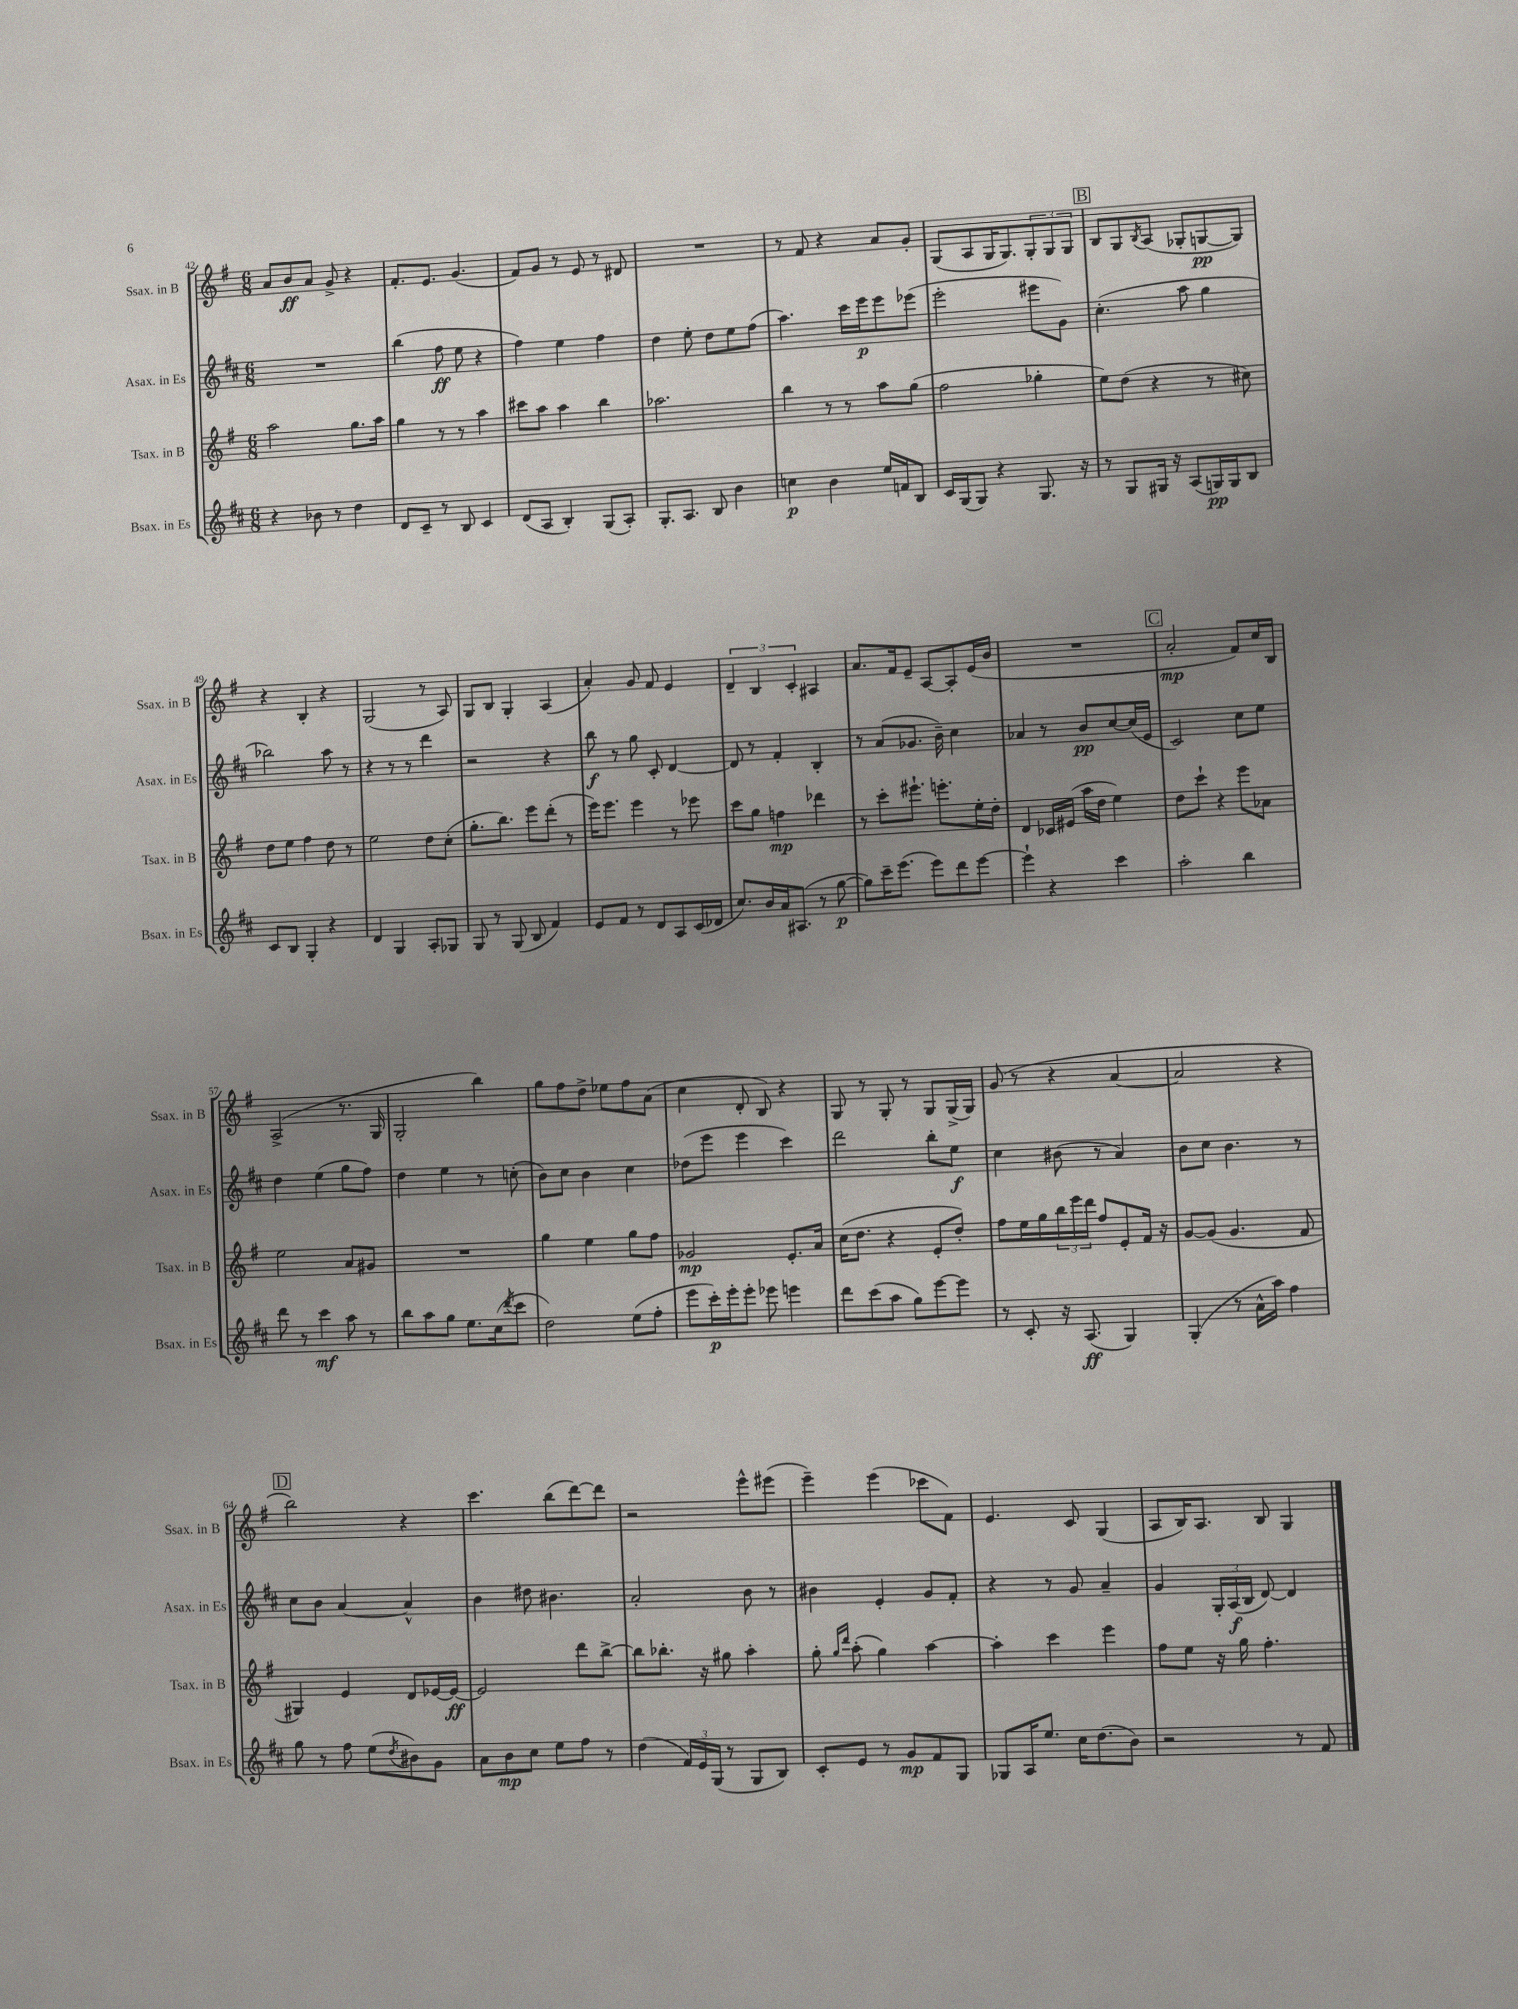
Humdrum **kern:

**kern	**kern	**kern	**kern
*staff4	*staff3	*staff2	*staff1
*clefG2	*clefG2	*clefG2	*clefG2
*k[f#c#]	*k[f#]	*k[f#c#]	*k[f#]
*M6/8	*M6/8	*M6/8	*M6/8
4r	2aa	2.r	8a
.	.	.	8b
8b-	.	.	8a
8r	.	.	8g^
4dd	8.gg	.	4r
.	16aa	.	.
=	=	=	=
8d	4gg	(4bb	8.f#'
8c#~	.	.	.
.	.	.	8.e
8r	8r	8ff#	.
8B	8r	8ee	(4.g
4c#	4aa	4r	.
=	=	=	=
(8d	8ccc#	4ff#)	8f#)
8A	8aa	.	8g
4B')	4aa	4ee	8r
.	.	.	8e
(8G	4bb	4ff#	8r
8A')	.	.	8d#
=	=	=	=
8.G'	2.aa-	4dd	2.r
8.A	.	.	.
.	.	8ee'	.
8B	.	8dd	.
4b	.	8ee	.
.	.	(8ff#	.
=	=	=	=
4cc	4bb	4.aa)	8r
.	.	.	8f#
4b	8r	.	4r
.	8r	16ccc#	.
.	.	16eee	.
16ee	8aa	8eee	8a
16f	.	.	.
8B	(8gg	(8eee-	8g'
=	=	=	=
16c#	2ff#	2eee'	(8G
(16G	.	.	.
8G)	.	.	8A
4r	.	.	16G
.	.	.	8.G)
8.G	4gg-'	8eee#	12G'
.	.	.	12G
.	.	8g)	.
.	.	.	12G
16r	.	.	.
=	=	=	=
8r	8ee)	(4.cc#'	8B
8G	(8dd	.	8G
.	.	.	8qB
16G#	4r	.	(8A
16r	.	.	.
(8A	.	8aa	8G-'
16G)	8r	4gg	[8G
16G	.	.	.
8B	8cc#)	.	8G])
=	=	=	=
8c#	8dd	2bb-)	4r
8B	8ee	.	.
4G'	4ff#	.	4B'
4r	8dd	8aa	4r
.	8r	8r	.
=	=	=	=
4d	2ee	4r	(2G
4G	.	8r	.
.	.	8r	.
8A'	8dd	4ddd	8r
8G-	(8cc'	.	8A)
=	=	=	=
8G	8.gg'	2r	8G
8r	.	.	8B
.	8.bb)	.	.
(8G	.	.	4G'
8B	8eee	.	.
4f#)	(8ddd'	4r	(4A
.	8r	.	.
=	=	=	=
8e	16eee)	8bb	4a')
.	8.eee	.	.
8f#	.	8r	.
8r	4eee	8gg	8g
8d	.	8c#'	8f#
8A	8r	[4d	4e
(16c#	8eee-	.	.
16d-	.	.	.
=	=	=	=
8.cc#)	8ccc	8d]	6d~
.	8gg	8r	.
.	.	.	6B
16b	.	.	.
16a	4ff	4f#'	.
(8.A#	.	.	.
.	.	.	6c'
8r	4ddd-	4B'	4A#
[8gg	.	.	.
=	=	=	=
8gg])	8r	8r	8.a
16ccc#~	8ccc'	(8a	.
(8.eee	.	.	16f#
.	8.eee#`	8.g-	8e~
8eee)	.	.	[8A
.	8.eee'	16b~)	.
8ddd	.	4cc#	8A']
[8eee	16ee'	.	(16e
.	16dd'	.	16b
=	=	=	=
4eee`]	4d	4a-	2.r
4r	16c-	8r	.
.	(16e#	.	.
.	16aa	8b	.
.	16dd	.	.
4ccc#	4ee)	[8cc#	.
.	.	(16cc#]	.
.	.	16e	.
=	=	=	=
2aa'	8dd	2c#)	2a'
.	8ccc`	.	.
.	4r	.	.
4bb	8eee	8cc#	8f#)
.	8a-	8ee	16cc
.	.	.	16B
=	=	=	=
8ddd	2ee	4dd	(2A^
8r	.	.	.
4ccc#	.	(4ee	.
8aa	8a	8gg	8.r
8r	8g#	8ff#)	.
.	.	.	16G
=	=	=	=
8bb	2.r	4dd	2G'
8aa	.	.	.
8gg	.	4ee	.
8.ee	.	.	.
.	.	8r	4bb)
(16cc#	.	.	.
8qddd	.	.	.
8ccc#	.	(8cc'	.
=	=	=	=
2dd)	4gg	8b)	8gg
.	.	8cc#	8ff#
.	4ee	4b	8dd^
.	.	.	8ee-
(8ee	8gg	4cc#	8ff#
8ff#'	8ff#	.	(8a
=	=	=	=
8eee	2g-	(8dd-	4cc
16ccc#')	.	8eee	.
16eee'	.	.	.
8eee'	.	4eee	8d'
8eee-	.	.	8B)
4eee	8.e'	4ccc#)	4r
.	16a	.	.
=	=	=	=
8ddd	(16cc	2ddd	8G
.	8.dd	.	.
(8ccc#	.	.	8r
8aa	4r	.	8G'
8gg)	.	.	8r
[8eee	8e'	8bb'	8G
8eee]	8dd')	8ee	(16G^
.	.	.	16G)
=	=	=	=
8r	8ff#	4cc#	(8g
8c#'	16ee	.	8r
.	16gg	.	.
16r	24bb	(8b#	4r
.	24eee	.	.
(8.A	.	.	.
.	24ddd	.	.
.	8ff#	8r	.
4G)	8e'	4a)	[4a
.	16f#	.	.
.	16r	.	.
=	=	=	=
(4G'	[8g	8b	2a]
.	(8g]	8cc#	.
8r	4.g	4.b	.
16a^^	.	.	.
16aa)	.	.	.
4ff#	.	.	4r
.	8f#	8r	.
=	=	=	=
8gg	4G#)	8cc#	2bb)
8r	.	8b	.
8ff#	4e	[4a	.
(8ee	.	.	.
8qdd	.	.	.
8b#)	8d	4a^^]	4r
8g	[16e-	.	.
.	16e-_	.	.
=	=	=	=
8a	2e-]	4b	4.ccc
8b	.	.	.
8cc#	.	8dd#	.
8ee	.	4.b#	(8bb
8ff#	8ddd	.	[8ddd)
8r	[8bb^	.	8ddd]
=	=	=	=
(4dd	8bb]	2a'	2r
.	8.bb-'	.	.
24f#)	.	.	.
24e	.	.	.
.	16r	.	.
(24G	.	.	.
8r	8gg#	.	.
8G	4aa'	8b	8eee^^
8B)	.	8r	(8eee#
=	=	=	=
8c#'	8gg'	4b#	4eee~)
.	16qqgg	.	.
.	16qqddd	.	.
8e	(8aa'	.	.
8r	4gg)	4e'	(4eee
8g	.	.	.
8f#	[4aa	8g	8ccc-
8G	.	8f#'	8f#)
=	=	=	=
8G-	4aa']	4r	4.e
16A	.	.	.
8.ee	.	.	.
.	4ccc	8r	.
16cc#	.	8g	8c
(8.dd	.	.	.
.	4eee	4a~	(4G
8b)	.	.	.
=	=	=	=
2r	8ff#	4g	8A
.	8ee	.	16B)
.	.	.	8.A
.	16r	24G'	.
.	.	(24A	.
.	16gg	.	.
.	.	24B	.
.	4.ff#'	[8d)	8B
8r	.	4d]	4G
8f#	.	.	.
==	==	==	==
*-	*-	*-	*-
